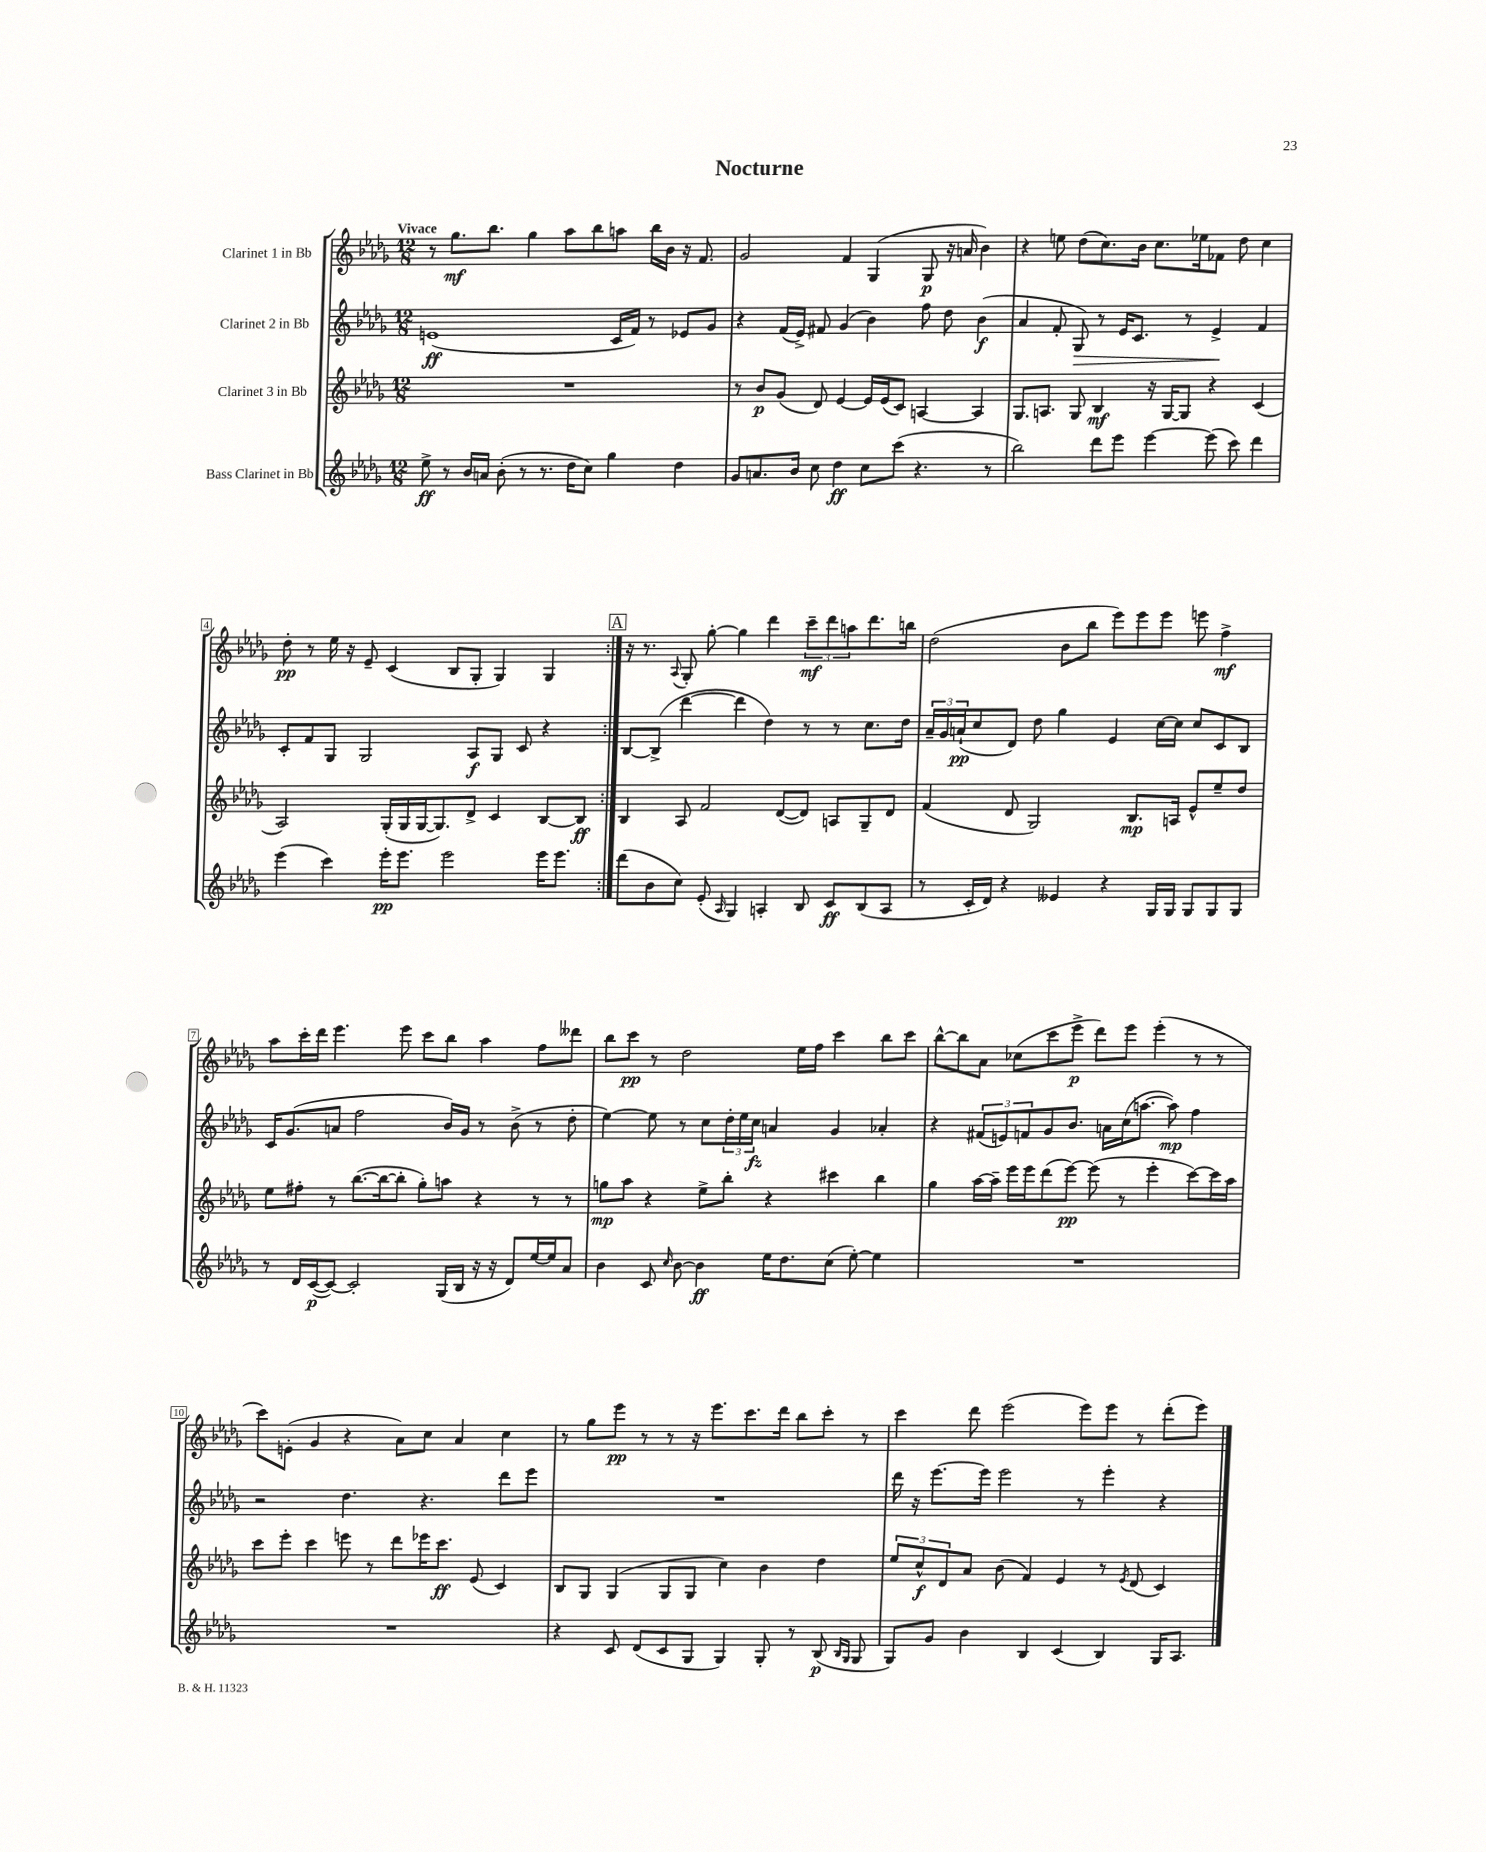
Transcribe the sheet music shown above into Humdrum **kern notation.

**kern	**kern	**kern	**kern
*staff4	*staff3	*staff2	*staff1
*clefG2	*clefG2	*clefG2	*clefG2
*k[b-e-a-d-g-]	*k[b-e-a-d-g-]	*k[b-e-a-d-g-]	*k[b-e-a-d-g-]
*M12/8	*M12/8	*M12/8	*M12/8
8ee-^	1.r	(1e	8r
8r	.	.	8.gg-
16b-	.	.	.
16a	.	.	8.bb-
(8b-'	.	.	.
8r	.	.	4gg-
8.r	.	.	.
.	.	.	8aa-
16dd-	.	.	.
8cc)	.	.	8bb-
4gg-	.	16c	8aa
.	.	16f)	.
.	.	8r	16bb-
.	.	.	16b-
4dd-	.	8e-	16r
.	.	.	8.f
.	.	8g-	.
=	=	=	=
8g-	8r	4r	2g-
8.a	8b-	.	.
.	(8g-	(16f	.
16b-	.	16e-^)	.
8cc	8d-)	8f#	.
4dd-	[4e-	(4g-	4f
8cc	16e-]	4b-)	(4G-
.	(16e-	.	.
(8ccc	8c)	.	.
4.r	[4A	8ff	8G-
.	.	8dd-	16r
.	.	.	16a
.	4A]	(4b-	4b-)
8r	.	.	.
=	=	=	=
2bb-)	8.G-	4a-	4r
.	8.A	.	.
.	.	8f'	8ee
.	8G-	8G-)	(8dd-
8ddd-	4B-	8r	8.cc)
8eee-	.	16e-	.
.	.	8.c	16b-
[4eee-	16r	.	8.cc
.	[16G-	.	.
.	8G-]	8r	.
.	.	.	16ee-
(8eee-]	4r	4e-^	8f-
8ccc)	.	.	8dd-
4ddd-	(4c	4f	4cc
=	=	=	=
(4eee-	2A-)	8c'	8dd-'
.	.	8f	8r
4ccc)	.	8G-	16ee-
.	.	.	16r
.	.	2G-	8e-~
16eee-'	(16G-'	.	(4c
8.eee-	16G-	.	.
.	[16G-	.	.
.	8.G-])	.	.
2eee-	.	.	8B-
.	8d-^	8A-	8G-'
.	4c	8G-	4G-)
.	.	8c	.
16eee-	[8B-	4r	4G-
8.eee-	.	.	.
.	8B-]	.	.
=:|!	=:|!	=:|!	=:|!
(8ddd-	4B-	[8B-	16r
.	.	.	8.r
8b-	.	(8B-^]	.
.	.	.	8qqA-
8cc)	8A-	[4ddd-	8G-'
(8e-'	2f	.	[8gg-'
16qqA-	.	.	.
4G-)	.	4ddd-]	4gg-]
4A'	.	4dd-)	4ddd-
.	([8d-	.	.
8B-	8d-])	8r	12ccc~
.	.	.	12ddd-
8c	8A	8r	.
.	.	.	12aa
(8B-	8G-~	8.cc	8.ddd-
8A	8d-	.	.
.	.	16dd-	16bb
=	=	=	=
8r	(4f	24a-~	(2dd-
.	.	24g-	.
.	.	(24a`	.
16c'	.	8cc	.
16d-)	.	.	.
4r	8d-	8d-)	.
.	2G-)	8dd-	.
4e--	.	4gg-	8b-
.	.	.	8bb-
4r	.	4e-	8eee-)
.	8.B-	.	8eee-
16G-	.	[16cc	8eee-
16G-	16A	16cc]	.
8G-	8e-^^	8cc	8eee
8G-	8ee-~	8c	4ff^
8G-	8dd-	8B-	.
=	=	=	=
8r	8ee-	16c	8aa-
.	.	(8.g-	.
16d-	8ff#'	.	16ccc'
([16c	.	.	16ddd-
8c_)	8r	8a	4.eee-
2c']	([8.bb-	2ff	.
.	16bb-_	.	.
.	8bb-']	.	8eee-
.	8gg-')	.	8ccc
(16G-	8aa	16b-)	8bb-
16B-	.	16g-	.
16r	4r	8r	4aa-
16r	.	.	.
8d-)	.	(8b-^	.
[16ee-	8r	8r	8ff
16ee-]	.	.	.
8a-	8r	8dd-'	8ddd--
=	=	=	=
4b-	8gg	[4ee-)	8bb-
.	8aa-	.	8ccc
8c	4r	8ee-]	8r
16qqcc	.	.	.
[8b-	.	8r	2dd-
4b-]	8ee-^	8cc	.
.	8bb-'	24dd-'	.
.	.	24ee-	.
.	.	24cc	.
16ee-	4r	4a	.
8.dd-	.	.	.
.	.	.	16ee-
.	.	.	16ff
(8cc	4ccc#	4g-	4ccc
[8ee-')	.	.	.
4ee-]	4bb-	4a-'	8bb-
.	.	.	8ccc
=	=	=	=
1.r	4gg-	4r	[8bb-^^
.	.	.	8bb-]
.	[16aa-	(12f#	8a-
.	16aa-~]	.	.
.	.	12e)	.
.	16eee-	.	(8cc-
.	.	12f	.
.	16eee-	.	.
.	(8ddd-	8g-	8ccc
.	[8eee-)	8.b-	8eee-^
.	(8eee-]	.	8ddd-)
.	.	16a	.
.	8r	(16cc	8eee-
.	.	[8.aa	.
.	4eee-'	.	(4eee-'
.	.	8aa])	.
.	[8ccc)	4ff	8r
.	16ccc]	.	8r
.	16aa-	.	.
=	=	=	=
1.r	8ccc	2r	8ccc)
.	8eee-'	.	(8e'
.	4ccc	.	4g-
.	8eee	4.dd-	4r
.	8r	.	.
.	8ddd-	.	8a-)
.	16eee-	4.r	8cc
.	8.ccc	.	.
.	.	.	4a-
.	(8e-	.	.
.	4c)	8ddd-	4cc
.	.	8eee-	.
=	=	=	=
4r	8B-	1.r	8r
.	8G-	.	8gg-
8c	(4G-	.	8eee-
(8d-	.	.	8r
8c	8G-	.	8r
8G-	8G-	.	16r
.	.	.	8.eee-
4G-)	4cc)	.	.
.	.	.	8.ccc
8G-'	4b-	.	.
.	.	.	16ddd-
8r	.	.	8bb-
(8B-	4dd-	.	8ccc'
16qqB-	.	.	.
16qqG-	.	.	.
8G-	.	.	8r
=	=	=	=
8G-)	12ee-	16ddd-	4ccc
.	.	16r	.
.	12cc^^	.	.
8g-	.	[8.eee-	.
.	12d-	.	.
4b-	8a-	.	8ddd-
.	.	16eee-]	.
.	(8b-	2eee-	(2eee-
4B-	4f)	.	.
(4c	4e-	.	.
.	.	8r	8eee-)
4B-)	8r	4eee-'	8eee-
.	8qe-	.	.
.	(8d-	.	8r
16G-	4c)	4r	(8ddd-'
8.A-	.	.	.
.	.	.	8eee-)
==	==	==	==
*-	*-	*-	*-
